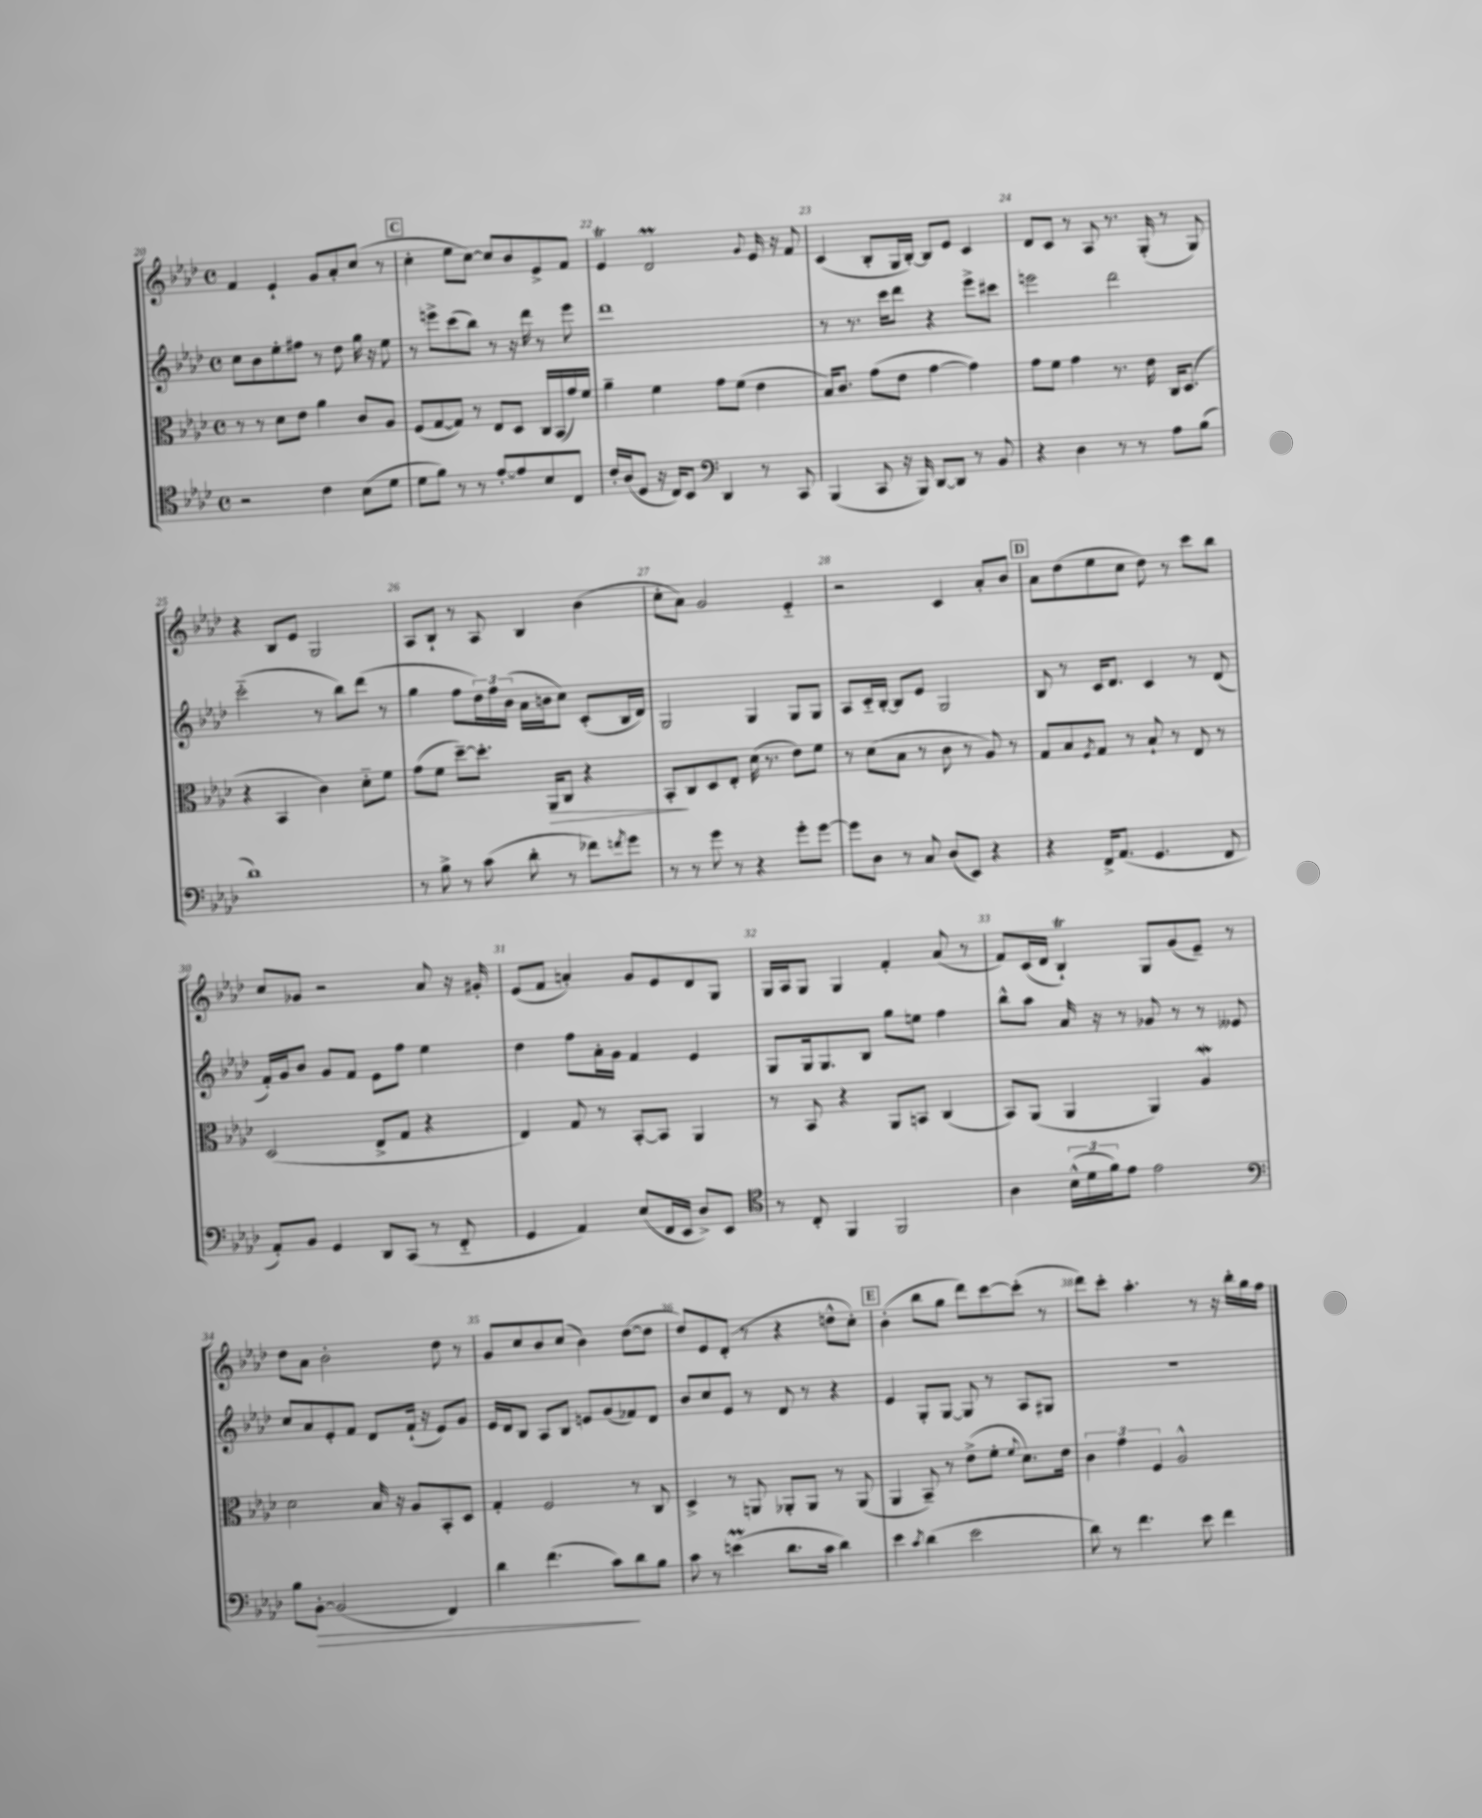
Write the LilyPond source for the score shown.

<<
\new StaffGroup <<
\new Staff = "s0" {
    \clef treble \key aes \major \defaultTimeSignature \time 4/4
    f'4 ees'4-! g'8 aes'8-. c''8( r8 |
    \mark \markup { \box "C" } c''4-. ees''8 c''8~) c''8 bes'8 ees'8-> f'8 |
    ees'4\trill des'2\prall \appoggiatura { g'8 } ees'16 r16 f'8 |
    c'4( bes8-. g16 bes16~-.) bes8 ees'8 c'4 |
    des'8 c'8 r8 aes8 r8. g16-.( r8 g8) |
    r4 bes8 ees'8 g2 |
    aes8 bes8-! r8 aes8 bes4 bes'4( |
    c''8-. aes'8) g'2 ees'4-_ |
    r2 c'4 aes'8-. bes'8 |
    \mark \markup { \box "D" } aes'8 des''8( ees''8 c''8 des''8) r8 c'''8 bes''8 |
    c''8 ges'8 r2 aes'8 r16 gis'16-. |
    ees'8( f'8 a'4-.) g'8 ees'8 des'8 g8 |
    g16 aes16 g8 g4 f'4-. aes'8( r8 |
    f'8) c'16( des'16 bes4-!\trill) g8 g'8( ees'8--) r8 |
    des''8 aes'8 bes'2-. des''8 r8 |
    g'8 c''8 bes'8 c''8( bes'4) des''8~( des''8 |
    des''8) ees'8 des'8-.( r8 r4 d''8-^ c''8-.) |
    \mark \markup { \box "E" } bes'4-.( bes''8 g''8 des'''8) c'''8~ c'''8-.( r8 |
    des'''8) c'''8-. aes''4.-. r8 r16 bes''16-. g''16 f''16 \bar "|." |
}
\new Staff = "s1" {
    \clef treble \key aes \major \defaultTimeSignature \time 4/4
    c''8 bes'8 ees''8-. fis''8 r8 des''8 g''16 r16 ees''8 |
    \mark \markup { \box "C" } r8 e'''8-> c'''8( bes''8) r8 r16 des'''16 r8 e'''8 |
    des'''1 |
    r8 r8. c'''16 des'''8 r4 ees'''8-> cis'''8 |
    e'''2 des'''2 |
    c'''2-_( r8 bes''8) des'''8( r8 |
    g''4 f''8 \tuplet 3/2 { des''16) f''16 bes'16( } aes'16 b'16 c''8) c'8-.( bes16 des'16) |
    g2 g4 g8 g8 |
    aes8 c'16-_ bes16~-. bes8 ees'8 g2 |
    \mark \markup { \box "D" } bes8 r8 c'16 des'8. c'4 r8 des'8( |
    f'16-.) g'16 bes'8 g'8 f'8 ees'8 f''8 ees''4 |
    des''4 f''8 aes'16-. g'16 f'4 ees'4 |
    g8 g16 g8. bes8 g''8 e''8 f''4 |
    bes''8-^ aes''8 aes'16 r16 r8 ges'8 r8 r8 eeses'8 |
    c''8 aes'8 ees'8-. f'8 des'8 f'16-!( r16 ees'8) g'8 |
    ees'16 des'16 bes8 aes8 bes8 e'8 g'8( fes'8) des'8 |
    bes'8 c''8 ees'8 r8 des'8 r8 r4 |
    \mark \markup { \box "E" } ees'4 g8-. g8~ g8 r8 aes8 gis8 |
    R1 \bar "|." |
}
\new Staff = "s2" {
    \clef alto \key aes \major \defaultTimeSignature \time 4/4
    r8 r8 des'8 ees'8 aes'4 c'8 aes8 |
    \mark \markup { \box "C" } f8( g8~ g8) r8 ees8 des8 c16 bes,16( g'16) f'16 |
    aes'4-- f'4 g'8 f'8( ees'4 |
    bes16) c'8. g'8( ees'8 g'4~ g'4) |
    g'8 f'8 g'4 r8. ees'16 c16 des8.( |
    r4 bes,4 c'4) des'8-_ f'8 |
    g'8( f'8 des''8~--) des''8.-. aes,16\> c8 r4 |
    bes,8-.\! c8 des8 ees8-. des'16( r8. ees'8) f'8 |
    r8 des'8( bes8 r8 c'8 r8 aes8) r8 |
    \mark \markup { \box "D" } g8 bes8 \acciaccatura { f8 } g8 r8 bes8-! r8 ees8 r8 |
    des2( ees8-> g8 r4 |
    ees4) g8 r8 bes,8~-. bes,8 aes,4 |
    r8 bes,8 r4 aes,8 b,8 c4( |
    bes,8) aes,8( aes,4 aes,4) aes4\mordent |
    des'2 bes16 r16 aes8 bes,8-. des8 |
    g4-. f2 r8 c8 |
    des4-> r8 a,8 aes,8-. aes,8 r8 aes,8( |
    \mark \markup { \box "E" } aes,4 bes,8--) r8 ees'8->( f'8-. \appoggiatura { f'8 } des'8.) ees'16 |
    \tuplet 3/2 { c'4 g'4 f4 } aes2-^ \bar "|." |
}
\new Staff = "s3" {
    \clef tenor \key aes \major \defaultTimeSignature \time 4/4
    r2 c'4 bes8( des'8 |
    \mark \markup { \box "C" } des'8 f'8) r8 r8 ees'8~-. ees'8 bes8 c8 |
    c'16-. aes16( des8 r16 c16) bes,8 \clef bass des,4 r8 c,8 |
    bes,,4( c,8 r16 bes,,16) des,8~ des,8 r8 bes,8 |
    r4 des4 r8 r8 aes8 bes8( |
    des'1) |
    r8 bes8-> r8 c'8( des'8-. r8 fes'8) \acciaccatura { f'8 } g'8 |
    r8 r8 g'8 r8 r4 g'8-. g'8~ |
    g'8 des8 r8 c8 des8( ees,8) r4 |
    \mark \markup { \box "D" } r4 f,16-> aes,8.( g,4. f,8 |
    aes,8-.) bes,8 g,4 des,8 c,8( r8 f,8-_ |
    g,4 aes,4) ees8( f,16 ees,16 des8->) ees,8 |
    \clef tenor r8 c8-. f,4 f,2 |
    aes4 \tuplet 3/2 { bes16-^( des'16 f'16) } ees'8 ees'2 |
    \clef bass bes8 bes,8~-.\> bes,2( f,4) |
    des'4 f'4.( c'8\!) des'8 bes8 |
    c'8 r8 e'4\prall( des'8. c'16 des'4) |
    \mark \markup { \box "E" } ees'4 \acciaccatura { c'8 } des'4( ees'2 |
    des'8) r8 f'4. ees'8 f'4 \bar "|." |
}
>>
>>
\layout { \context { \Score currentBarNumber = #20 \override BarNumber.break-visibility = ##(#f #t #t) barNumberVisibility = #all-bar-numbers-visible } }
